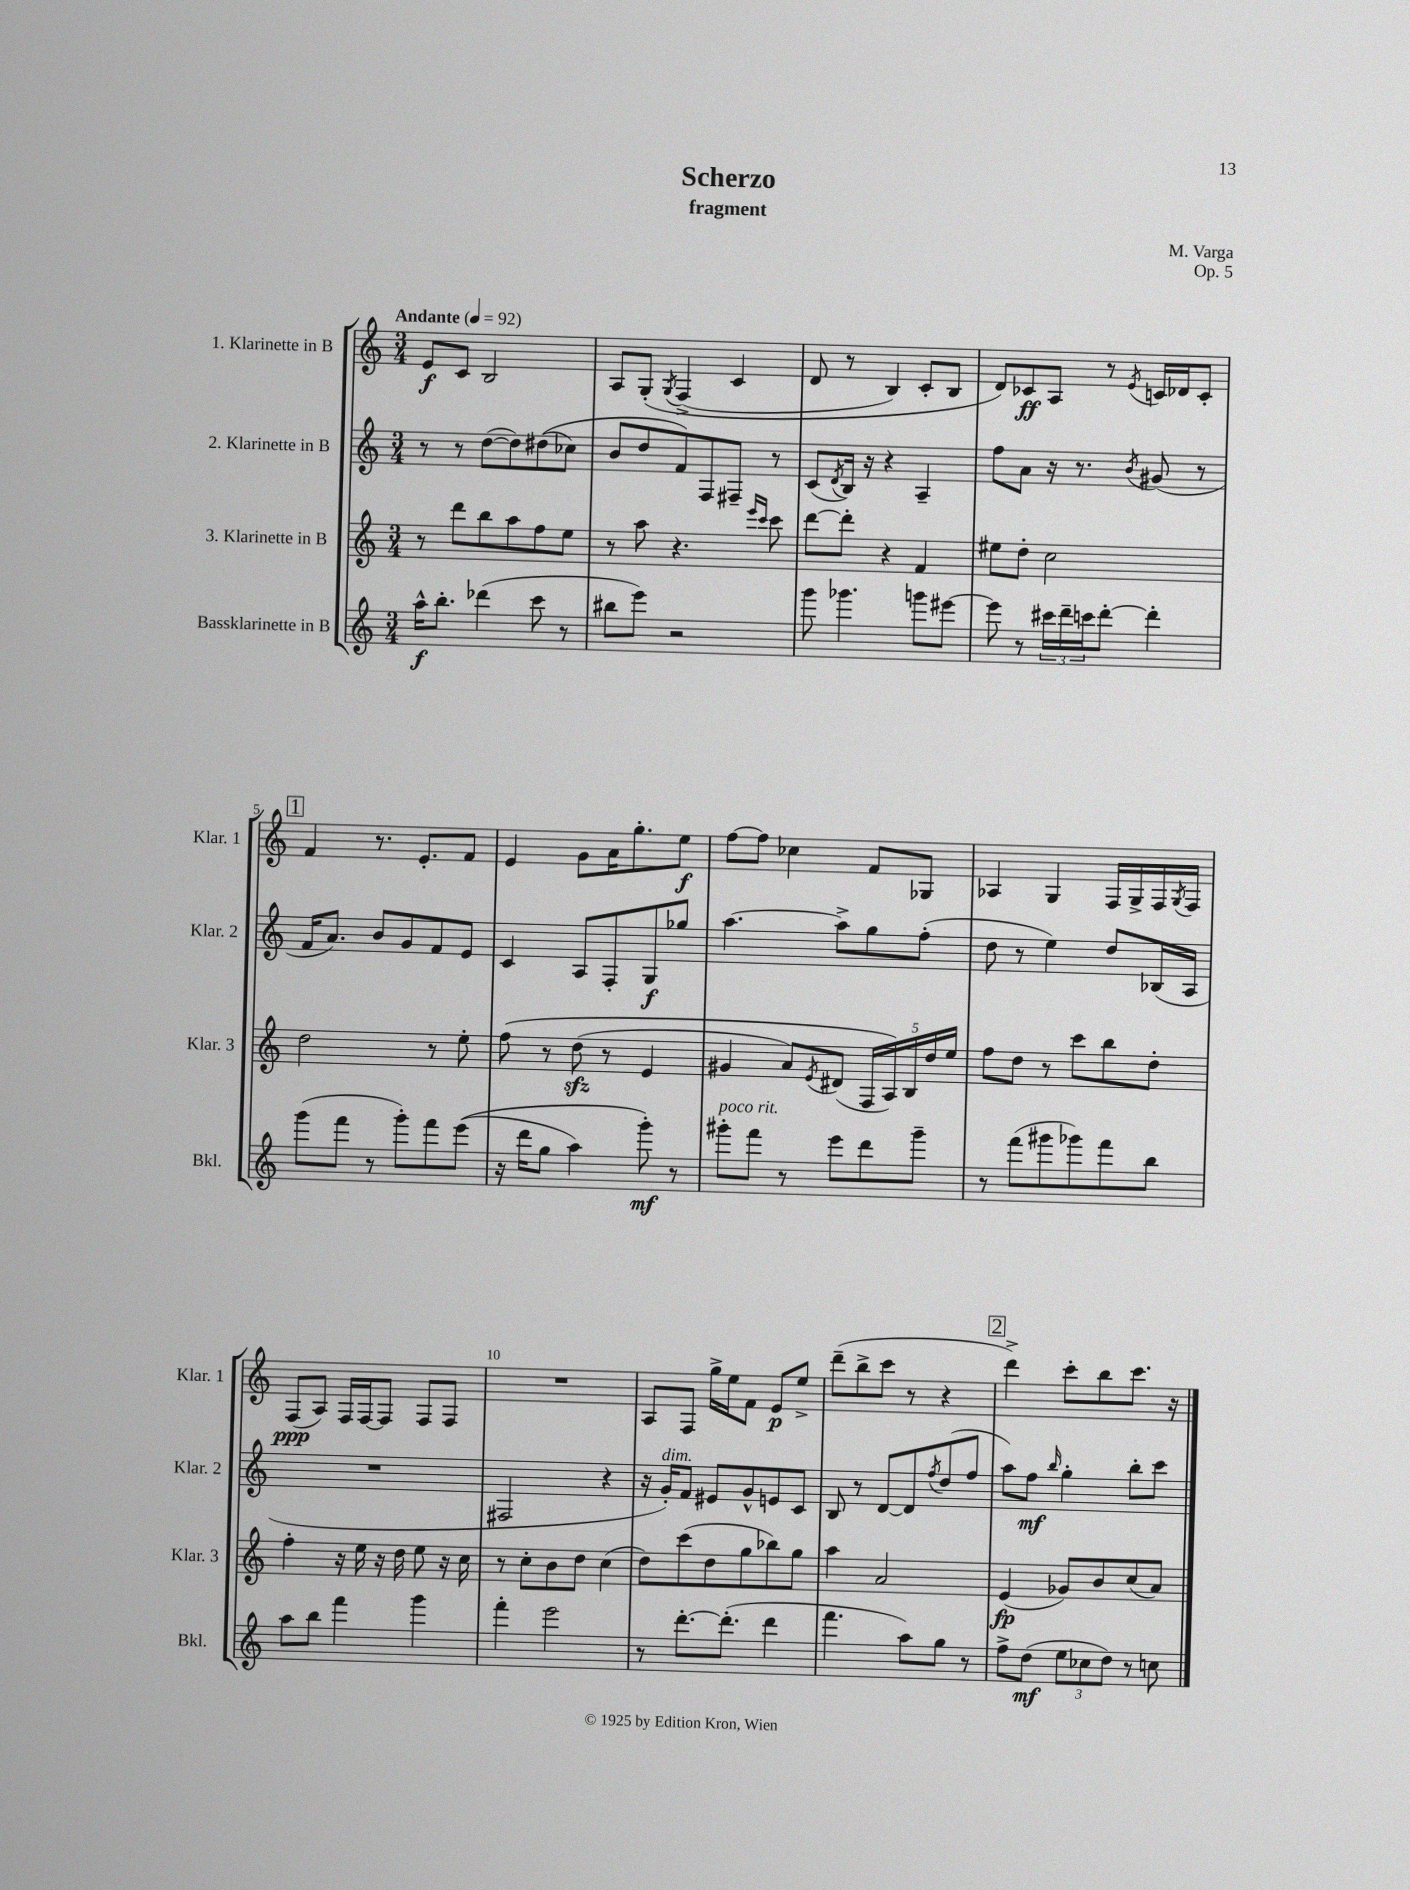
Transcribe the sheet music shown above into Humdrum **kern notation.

**kern	**kern	**kern	**kern
*staff4	*staff3	*staff2	*staff1
*clefG2	*clefG2	*clefG2	*clefG2
*k[]	*k[]	*k[]	*k[]
*M3/4	*M3/4	*M3/4	*M3/4
*MM92	*MM92	*MM92	*MM92
16aa^^	8r	8r	8e
8.bb'	.	.	.
.	8ddd	8r	8c
(4ddd-	8bb	([8dd	2B
.	8aa	8dd])	.
8ccc	8ff	&((8dd#	.
8r	8ee	8cc-)	.
=	=	=	=
8bb#	8r	8b	8A
8eee)	8aa	8dd	&(8G'
.	.	.	8qG
2r	4.r	8f&)	(4F^
.	.	8F	.
.	.	8F#~	4c
.	16qqeee	.	.
.	16qqccc	.	.
.	8ccc	8r	.
=	=	=	=
8ggg	[8ddd	(8c	8d
.	.	8qd	.
4.ggg-	8ddd']	16B)	8r
.	.	16r	.
.	4r	4r	4B)
8ggg	4f	4A~	8c'
[8eee#	.	.	8B
=	=	=	=
8eee#]	8ee#	8ff	8d&)
8r	8dd'	8a	8c-
24ccc#	2cc	16r	8A
24ddd~	.	.	.
.	.	8.r	.
24ccc	.	.	.
[8ddd'	.	.	8r
.	.	8qb	8qe
4ddd']	.	(8g#	16c
.	.	.	16d-
.	.	8r	8c'
=	=	=	=
(8ggg	2dd	16f	4f
.	.	8.a)	.
8fff	.	.	.
8r	.	8b	8.r
8ggg')	.	8g	.
.	.	.	8.e'
8fff	8r	8f	.
&((8eee	8ee'	8e	8f
=	=	=	=
16r	&(8ff	4c	4e
16ddd	.	.	.
8gg	8r	.	.
4aa)	(8dd	8A	8g
.	8r	8F'	16a
.	.	.	8.gg'
8ggg'&)	4e	8G	.
8r	.	8gg-	8ee
=	=	=	=
8ggg#'	4g#	[4.aa	[8ff
8fff	.	.	8ff]
8r	8a)	.	4cc-
.	8qe	.	.
8eee	(8d#	8aa^]	.
8ddd	20F	8gg	8f
.	20A)&)	.	.
.	20B	.	.
8ggg#~	.	(8ff'	8G-
.	20dd	.	.
.	20ee	.	.
=	=	=	=
8r	8ff	8dd	4A-
(8fff	8dd	8r	.
8ggg#	8r	4ee)	4G
8ggg-)	8ccc	.	.
8fff	8bb	8dd	16F
.	.	.	16G^
8bb	8dd'	(16B-	16F
.	.	.	8qG
.	.	16A	16F
=	=	=	=
8aa	4ff'	2.r	(8F
8bb	.	.	8A)
4fff	16r	.	16F
.	16ee	.	[16F
.	16r	.	8F]
.	16dd	.	.
4ggg	8ee	.	8F
.	16r	.	8F
.	16cc	.	.
=	=	=	=
4fff'	8r	2F#	2.r
.	8cc'	.	.
2eee	8b	.	.
.	8dd	.	.
.	(4cc	4r	.
=	=	=	=
8r	8dd)	16r	8A
.	.	16g')	.
[8.ddd'	(8ccc	8f	8F
.	8dd	8e#	16gg^
(8.ddd']	.	.	16ee
.	8gg	8g^^	8f
4ddd	8bb-)	8e	8e
.	8gg	8c	8ee^
=	=	=	=
4.fff	4aa	8B	(8ddd~
.	.	8r	8bb^
.	2a	[8d	8ccc
8aa)	.	8d]	8r
.	.	8qff	.
8gg	.	(8dd	4r
8r	.	8ff	.
=	=	=	=
8ff^	(4e	8aa)	4ddd^)
(8dd	.	8ff	.
.	.	16qqbb	.
12ee	8g-)	4gg'	8ccc'
12cc-	.	.	.
.	8b	.	8bb
12dd)	.	.	.
8r	(8cc	8bb'	8.ccc
8cc	8a)	8ccc	.
.	.	.	16r
==	==	==	==
*-	*-	*-	*-
